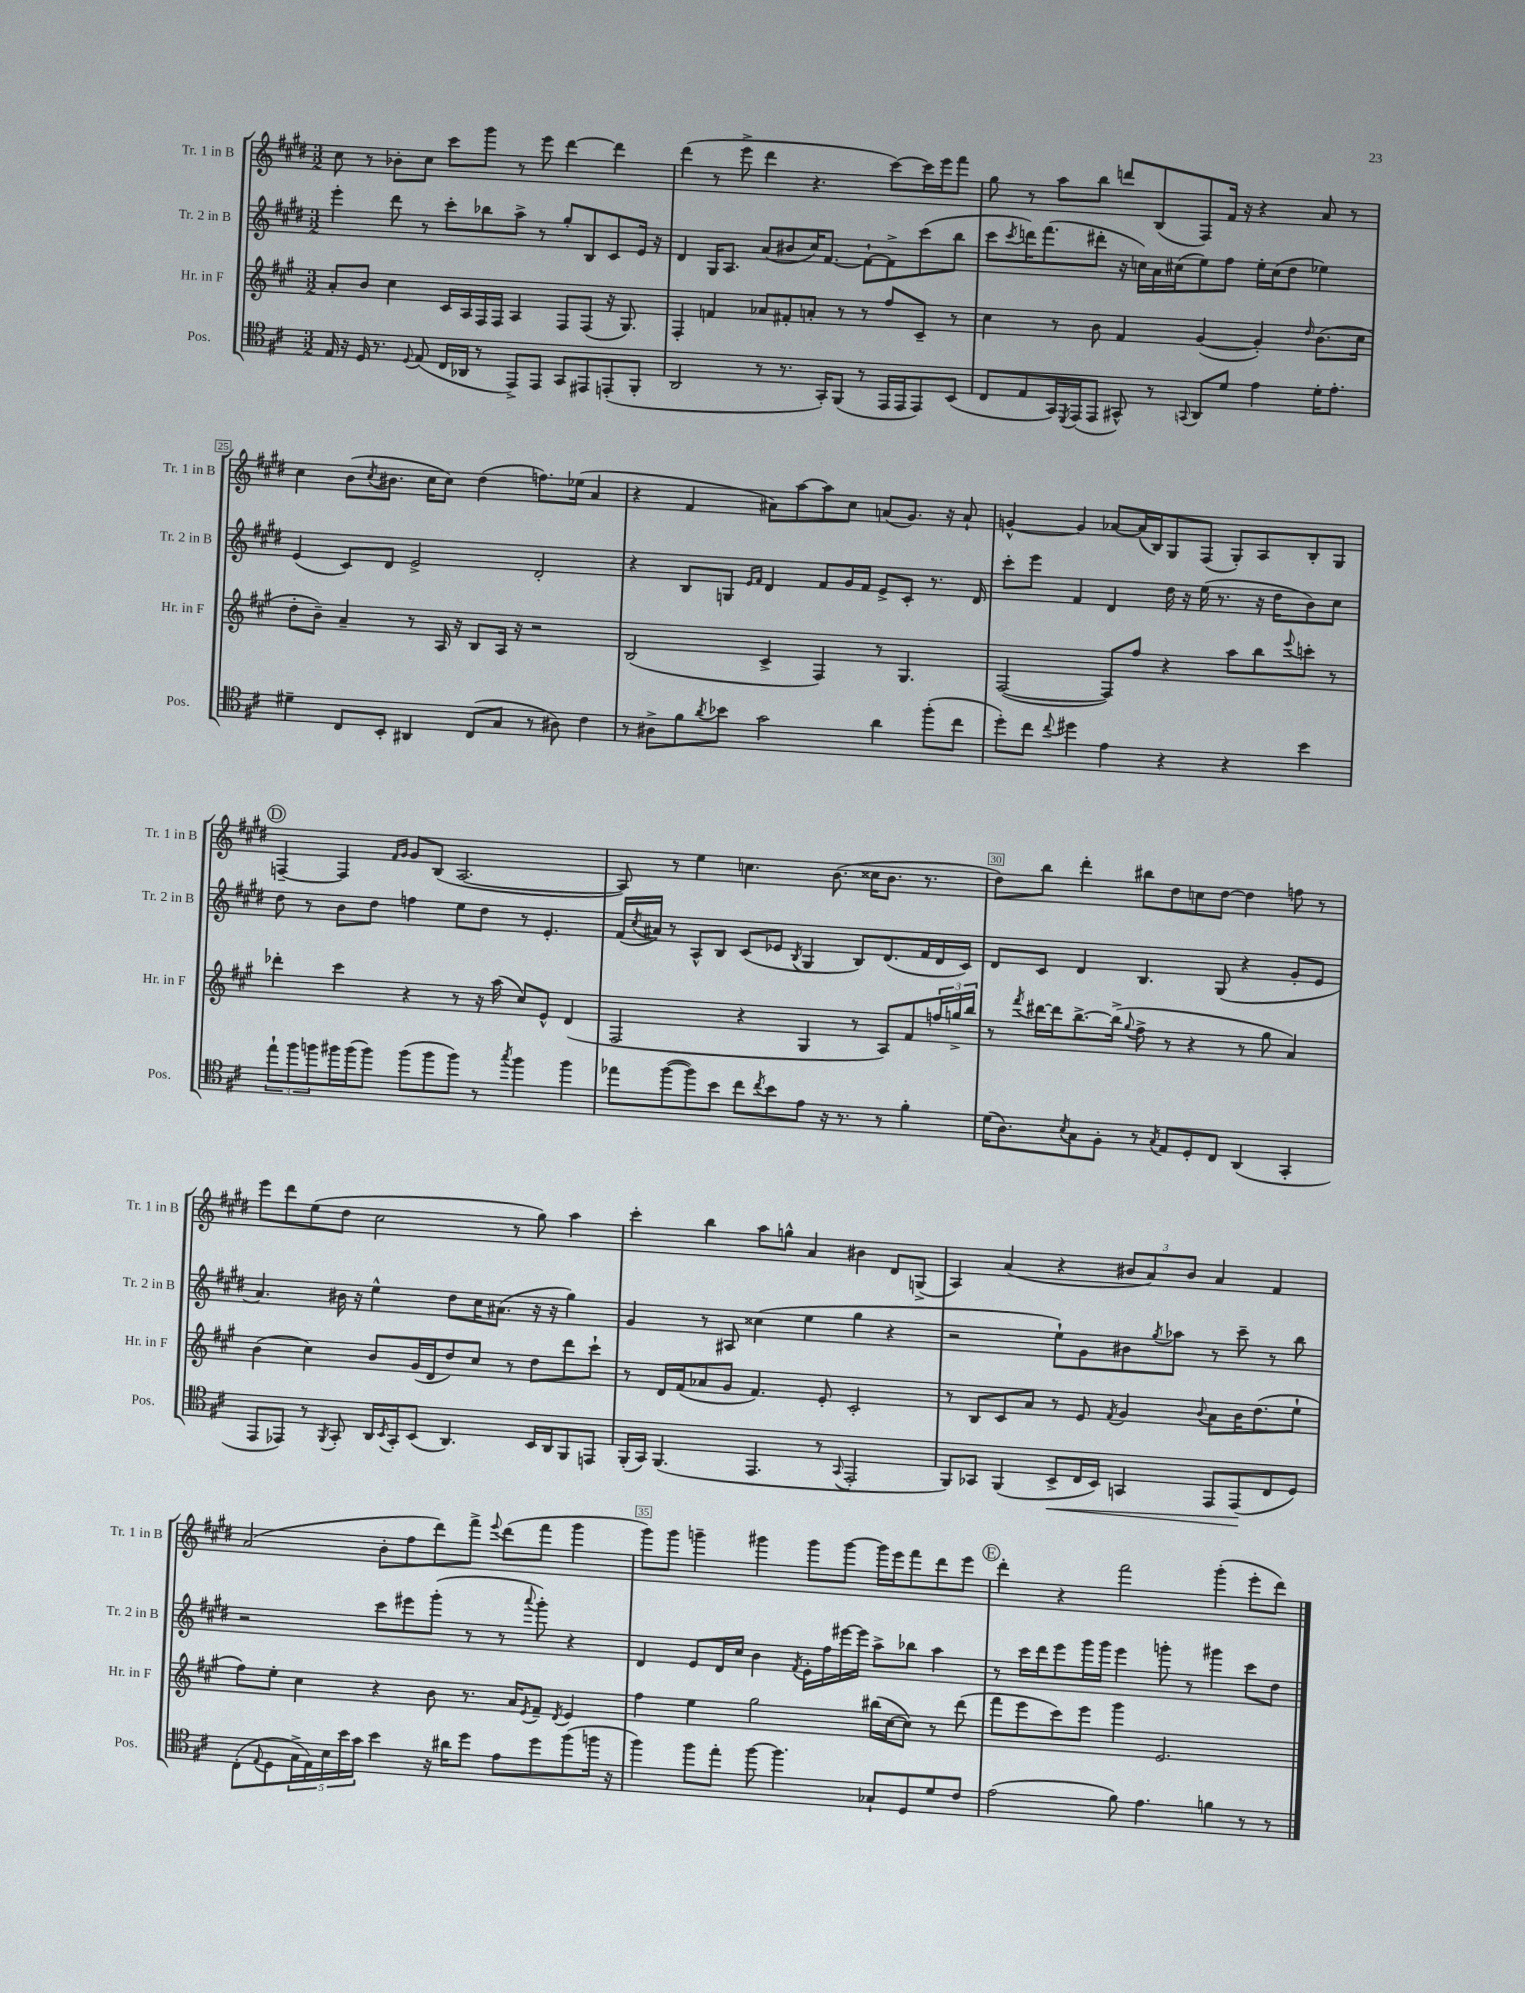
<<
\new StaffGroup <<
\new Staff = "s0" \with { instrumentName = "Tr. 1 in B" shortInstrumentName = "Tr. 1 in B" } {
    \clef treble \key e \major \numericTimeSignature \time 3/2
    cis''8 r8 bes'8-. cis''8 cis'''8 gis'''8 r8 e'''8 dis'''4~ dis'''4 |
    dis'''4( r8 e'''8-> dis'''4 r4. cis'''8~) cis'''16 e'''16 fis'''8 |
    gis''8 r8 a''8 b''8 d'''8 b8( fis8) fis'16 r16 r4 a'8 r8 |
    cis''4 b'8( \acciaccatura { cis''8 } bis'8. cis''16 cis''8) dis''4( f''8.) ees''16( a'4 |
    r4 fis'4 ais'8) a''8~ a''8 cis''8 a'8( gis'8.) r16 a'8-! |
    g'4~-^ g'4 aes'8~ aes'16( b16) gis8 fis8( gis8-.) a8 b8-. gis8 |
    \mark \markup { \circle "D" } f4~-- f4 \grace { fis'16 gis'16 } gis'8 b8( a2.~ |
    a8) r8 e''4 c''4. b'8.( cisis''16 b'8. r8. |
    dis''8) b''8 dis'''4-. bis''8 dis''8 c''8 dis''8~ dis''4 f''8 r8 |
    e'''8 dis'''8 e''8( dis''8 cis''2 r8 gis''8) a''4 |
    cis'''4-. b''4 a''8 g''8-^ a'4 bis'4 dis'8 g8->( |
    a4) a'4( r4 \tuplet 3/2 { bis'8 a'8) bis'8 } a'4 fis'4 |
    a'2( b'8-. fis''8 dis'''8) fis'''8-> \appoggiatura { e'''8 } dis'''8( fis'''8 gis'''4 |
    gis'''8) gis'''8 g'''4-- gis'''4 gis'''8 gis'''8~ gis'''16 e'''16 fis'''8 dis'''8 e'''8 |
    \mark \markup { \circle "E" } dis'''4-. r4 fis'''2 gis'''4-.( e'''8-. dis'''8) \bar "|." |
}
\new Staff = "s1" \with { instrumentName = "Tr. 2 in B" shortInstrumentName = "Tr. 2 in B" } {
    \clef treble \key e \major \numericTimeSignature \time 3/2
    e'''4-. dis'''8 r8 cis'''8-. bes''8 a''8-> r8 gis''8-. b8 cis'8 e'16 r16 |
    dis'4 gis16 a8. a'8( bis'8 cis''16) fis'8.~ fis'8~-! fis'8-> cis'''8( b''8 |
    cis'''8 \acciaccatura { cis'''8 } d'''16) fis'''8.( dis'''8-. r16 c''16) a'16 cis''16( e''8) fis''8 e''16-. cis''16( dis''8 ees''4) |
    e'4( cis'8) dis'8 e'2-> dis'2-. |
    r4 b8 g8 \grace { e'16 fis'16 } dis'4 fis'8 gis'16 fis'16 e'8-> cis'8-. r8. dis'16 |
    cis'''8-. e'''8 fis'4 dis'4 dis''16 r16 e''16( r8. r16 dis''16 b'8) cis''8 |
    \mark \markup { \circle "D" } dis''8 r8 b'8 dis''8 f''4 e''8 dis''8 r8 e'4.-. |
    fis'16( \acciaccatura { cis''8 } ais'16) r8 a8-^ b8 cis'8( ees'8 \acciaccatura { b8 } gis4 b8) dis'8.( fis'16 dis'16 cis'16) |
    dis'8 cis'8 dis'4 b4. gis8( r4 gis'8-. e'8 |
    a'4.) bis'16 r16 e''4-^ dis''8 cis''16 ais'8.( r16 r16 gis''4) |
    gis'4 r8 ais8 cisis''4( e''4 gis''4 r4 |
    r2 e''8-!) gis'8 bis'8 \acciaccatura { gis''8 } aes''8 r8 cis'''8-- r8 b''8 |
    r2 cis'''8 eis'''8 gis'''8-.( r8 r8 \appoggiatura { a'''8 } gis'''8-.) r4 |
    dis'4 e'8 dis'16 cis''16 b'4 \acciaccatura { fis'8 } e'16-. fis''16 eis'''16~ eis'''16 a''8-> bes''8 a''4 |
    \mark \markup { \circle "E" } r8 cis'''16 dis'''16 e'''8 gis'''16 gis'''16 e'''4 g'''8-. r8 gis'''4 cis'''8 dis''8 \bar "|." |
}
\new Staff = "s2" \with { instrumentName = "Hr. in F" shortInstrumentName = "Hr. in F" } {
    \clef treble \key a \major \numericTimeSignature \time 3/2
    a'8-. b'8 cis''4 cis'16 a16 fis16 fis16 a4 fis8 fis8( r16 gis8.) |
    fis4-. f'4 aes'8 fis'8-. a'8-. r8 r8 fis''8 cis'8-- r8 |
    cis''4 r8 b'8 fis'4 gis'4~( gis'4-.) \grace { d''16 } b'8.( cis''16 |
    d''8-. b'8--) a'4-- r8 a16 r16 b8 a16 r16 r2 |
    b2( cis'4-> fis4) r8 gis4. |
    fis2~( fis8) fis''8 r4 a''8 b''8 \appoggiatura { e'''8 } c'''8-. r8 |
    \mark \markup { \circle "D" } des'''4-. cis'''4 r4 r8 r16 a''16( cis''8) e'8-^ d'4( |
    fis2 r4 gis4 r8 a8) fis'8 \tuplet 3/2 { f''16 g''16-> b''16 } |
    r8 \acciaccatura { fis'''8 } dis'''16~ dis'''16 b''8.~-> b''16->( \appoggiatura { gis''8 } fis''8-> r8 r4 r8 gis''8 a'4) |
    b'4( cis''4) b'8 gis'16( d'16 d''8) cis''8 r8 d''8 d'''8 cis'''8-! |
    r8 d'16 fis'16( aes'8 gis'8 fis'4.) e'8-. cis'2-. |
    r8 b8 cis'8 a'8 r8 e'8 \acciaccatura { fis'8 } gis'4 \appoggiatura { b'8 } a'8 b'16 d''8.( e''8-! |
    fis''8) e''8-. cis''4 r4 b'8 r8. a'16 \acciaccatura { e'8 } fis'8-- \acciaccatura { d'8 } e'4 |
    fis''4 e''4 gis''2 bis''16( cis''16~ cis''8) r8 d'''8( |
    \mark \markup { \circle "E" } fis'''8 e'''8 cis'''8) e'''8 gis'''4 e'2. \bar "|." |
}
\new Staff = "s3" \with { instrumentName = "Pos." shortInstrumentName = "Pos." } {
    \clef tenor \key d \major \numericTimeSignature \time 3/2
    e16 r16 d16 r8. \appoggiatura { d8 } e8( cis16 aes,16 r8 e,8->) e,8 g,8 eis,8 e,8-.( fis,8-. |
    a,2 r8 r8. g,16-.) fis,8( r8 e,16 e,16 e,8) b,8( |
    cis8 e8 g,16) \acciaccatura { d,8 } e,16( e,8 gis,8-^) r8 \appoggiatura { g,8 } a,8 d'8 e'4 d'16-. e'8.-. |
    dis'4-- cis8 b,8-. ais,4 cis8( g8 r8 ais8) cis'4 |
    r8 ais8-> fis'8 \acciaccatura { a'8 } bes'8 g'2 a'4 fis''8-.( cis''8 |
    d''8-.) cis''8 \appoggiatura { cis''8 } dis''4 e'4 r4 r4 b'4 |
    \mark \markup { \circle "D" } \tuplet 3/2 { e''8-! fis''8 f''8 } fis''16 fis''16( fis''8) fis''8( fis''8 fis''8) r8 \acciaccatura { g''8 } fis''4 fis''4 |
    ees''8 fis''8~( fis''8) b'8 cis''8 \acciaccatura { cis''8 } b'8 e'8 r16 r8. r8 fis'4-. |
    d'16( a8.) \acciaccatura { b8 } g8 fis8-. r8 \acciaccatura { g8 } e8 d8-. cis8 a,4( g,4-. |
    e,8 ees,8) r8 \acciaccatura { fis,8 } g,8-. a,16 \acciaccatura { b,8 } g,16-. b,8( a,4.) b,16 a,16 fis,8 e,8 |
    fis,16-.( g,16) fis,4.( e,4. r8 \appoggiatura { g,8 } e,2-. |
    fis,8) ges,8 fis,4( b,8->\< cis16 b,16) g,4 e,8 e,8\!( cis8 d8) |
    cis8-.( \appoggiatura { e8 } d8 \tuplet 5/4 { g16-> e16) b16 b'16 g'16 } b'4 r16 ais'16 d''8 e'8 d''8 fis''8( f''16 r16 |
    fis''4) fis''8 e''8-. fis''8~ fis''4. ges8-! d8 d'8 cis'8 |
    \mark \markup { \circle "E" } e'2( fis'8) e'4. f'4 r8 r8 \bar "|." |
}
>>
>>
\layout { \context { \Score currentBarNumber = #22 \override BarNumber.break-visibility = ##(#f #t #t) barNumberVisibility = #(every-nth-bar-number-visible 5) \override BarNumber.stencil = #(make-stencil-boxer 0.1 0.3 ly:text-interface::print) } }
